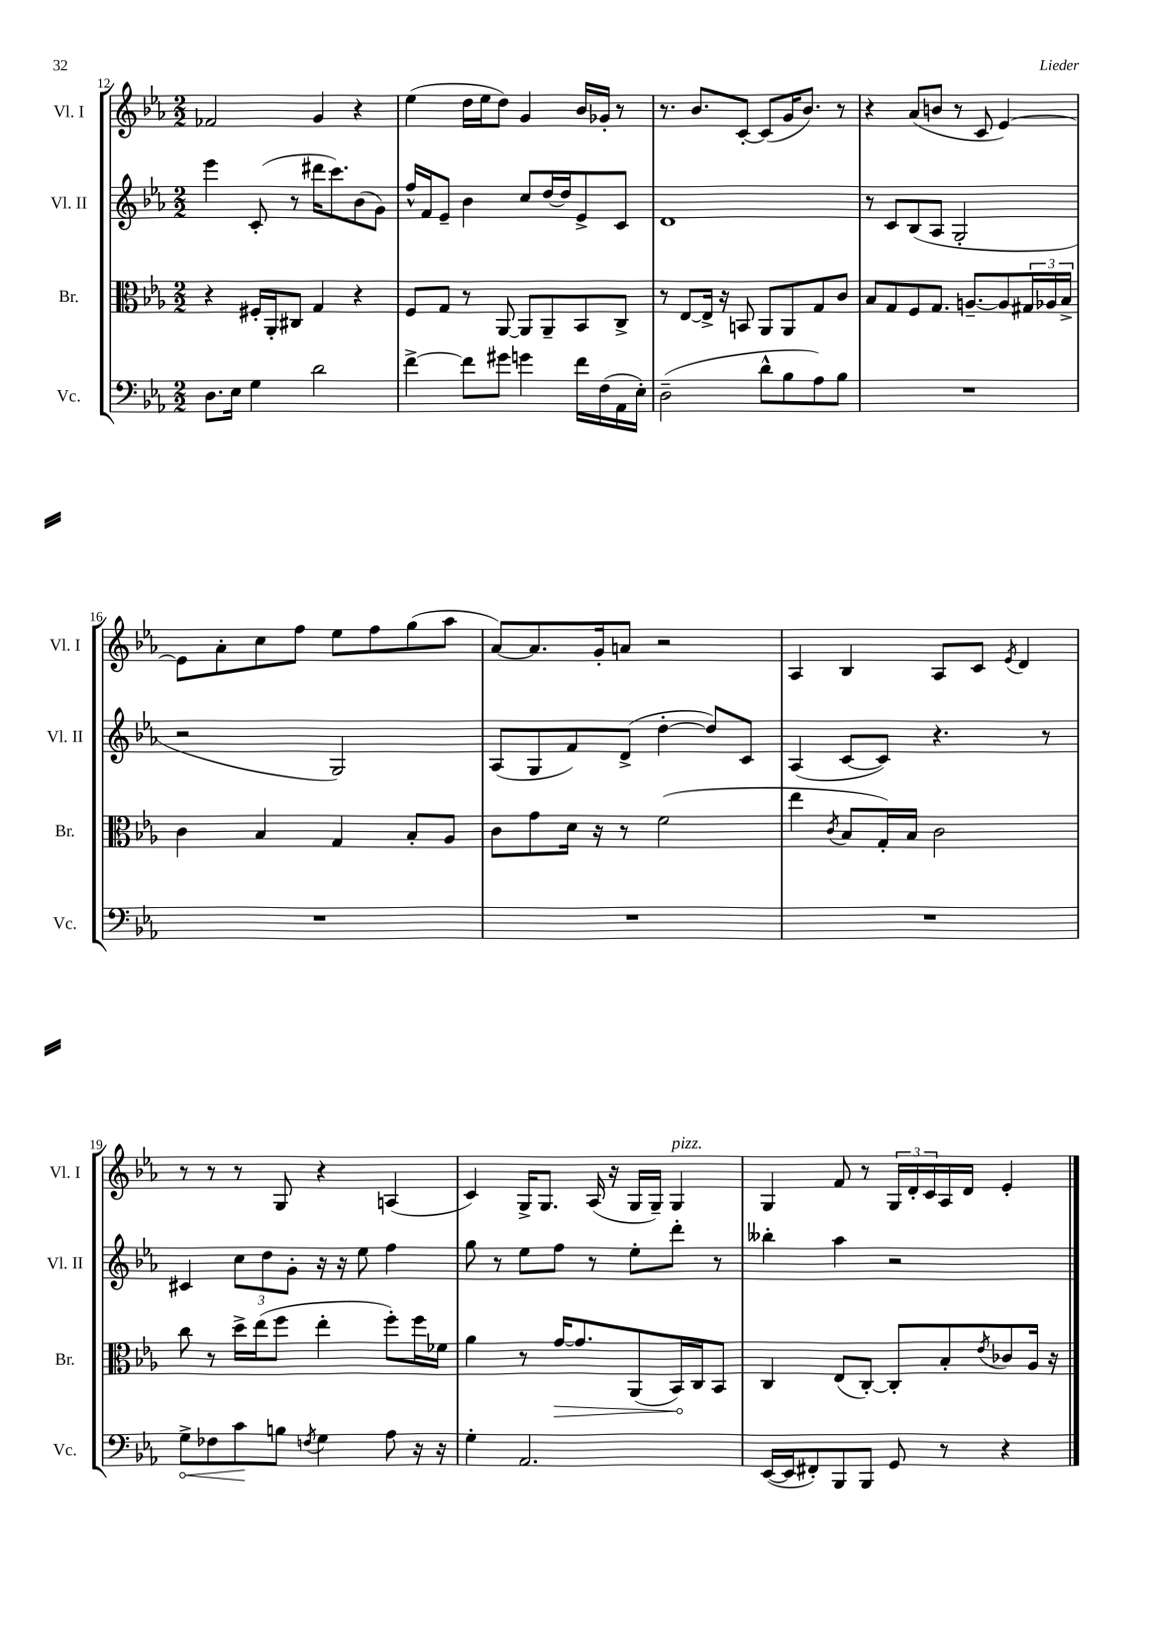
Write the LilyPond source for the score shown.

<<
\new StaffGroup <<
\new Staff = "s0" \with { instrumentName = "Vl. I" shortInstrumentName = "Vl. I" } {
    \clef treble \key ees \major \numericTimeSignature \time 2/2
    fes'2 g'4 r4 |
    ees''4( d''16 ees''16 d''8) g'4 bes'16 ges'16-. r8 |
    r8. bes'8. c'8~-. c'8( g'16 bes'8.) r8 |
    r4 aes'8( b'8 r8 c'8 ees'4~) |
    ees'8 aes'8-. c''8 f''8 ees''8 f''8 g''8( aes''8 |
    aes'8~) aes'8. g'16-. a'8 r2 |
    aes4 bes4 aes8 c'8 \acciaccatura { ees'8 } d'4 |
    r8 r8 r8 g8 r4 a4( |
    c'4) g16-> g8. aes16( r16 g16 g16--) g4^\markup { \italic "pizz." } |
    g4 f'8 r8 \tuplet 3/2 { g16 d'16-. c'16 } aes16 d'16 ees'4-. \bar "|." |
}
\new Staff = "s1" \with { instrumentName = "Vl. II" shortInstrumentName = "Vl. II" } {
    \clef treble \key ees \major \numericTimeSignature \time 2/2
    ees'''4 c'8-.( r8 dis'''16 c'''8.) bes'8( g'8) |
    f''16-^ f'16 ees'8-- bes'4 c''8 d''16~ d''16 ees'8-> c'8 |
    d'1 |
    r8 c'8 bes8( aes8 g2-. |
    r2 g2) |
    aes8( g8 f'8) d'8->( d''4~-. d''8) c'8 |
    aes4( c'8~ c'8) r4. r8 |
    cis'4 \tuplet 3/2 { c''8 d''8 g'8-. } r16 r16 ees''8 f''4 |
    g''8 r8 ees''8 f''8 r8 ees''8-. d'''8-. r8 |
    beses''4-. aes''4 r2 \bar "|." |
}
\new Staff = "s2" \with { instrumentName = "Br." shortInstrumentName = "Br." } {
    \clef alto \key ees \major \numericTimeSignature \time 2/2
    r4 fis16-. aes,16-. cis8 g4 r4 |
    f8 g8 r8 aes,8~ aes,8 aes,8-- bes,8 c8-> |
    r8 ees8~ ees16-> r16 b,8 aes,8 aes,8 g8 c'8 |
    bes8 g8 f8 g8. a8.~-- a8 \tuplet 3/2 { gis16 aes16 bes16-> } |
    c'4 bes4 g4 bes8-. aes8 |
    c'8 g'8 d'16 r16 r8 f'2( |
    ees''4 \acciaccatura { c'8 } bes8 g16-.) bes16 c'2 |
    c''8 r8 d''16-> ees''16( f''8 ees''4-. f''8-.) f''16 fes'16 |
    aes'4 r8 \once \override Hairpin.circled-tip = ##t g'16~\> g'8. aes,8( bes,16\!) c16 bes,8 |
    c4 ees8( c8~-.) c8-. bes8-. \acciaccatura { ees'8 } ces'8 aes16 r16 \bar "|." |
}
\new Staff = "s3" \with { instrumentName = "Vc." shortInstrumentName = "Vc." } {
    \clef bass \key ees \major \numericTimeSignature \time 2/2
    d8. ees16 g4 d'2 |
    f'4~-> f'8 gis'8 g'4 f'16 f16( aes,16 ees16-.) |
    d2--( d'8-^ bes8 aes8) bes8 |
    R1 |
    R1 |
    R1 |
    R1 |
    \once \override Hairpin.circled-tip = ##t g8->\< fes8 c'8\! b8 \acciaccatura { f8 } g4 aes8 r16 r16 |
    g4-. aes,2. |
    ees,16~( ees,16 fis,8-.) bes,,8 bes,,8 g,8 r8 r4 \bar "|." |
}
>>
>>
\layout { \context { \Score currentBarNumber = #12 } }
